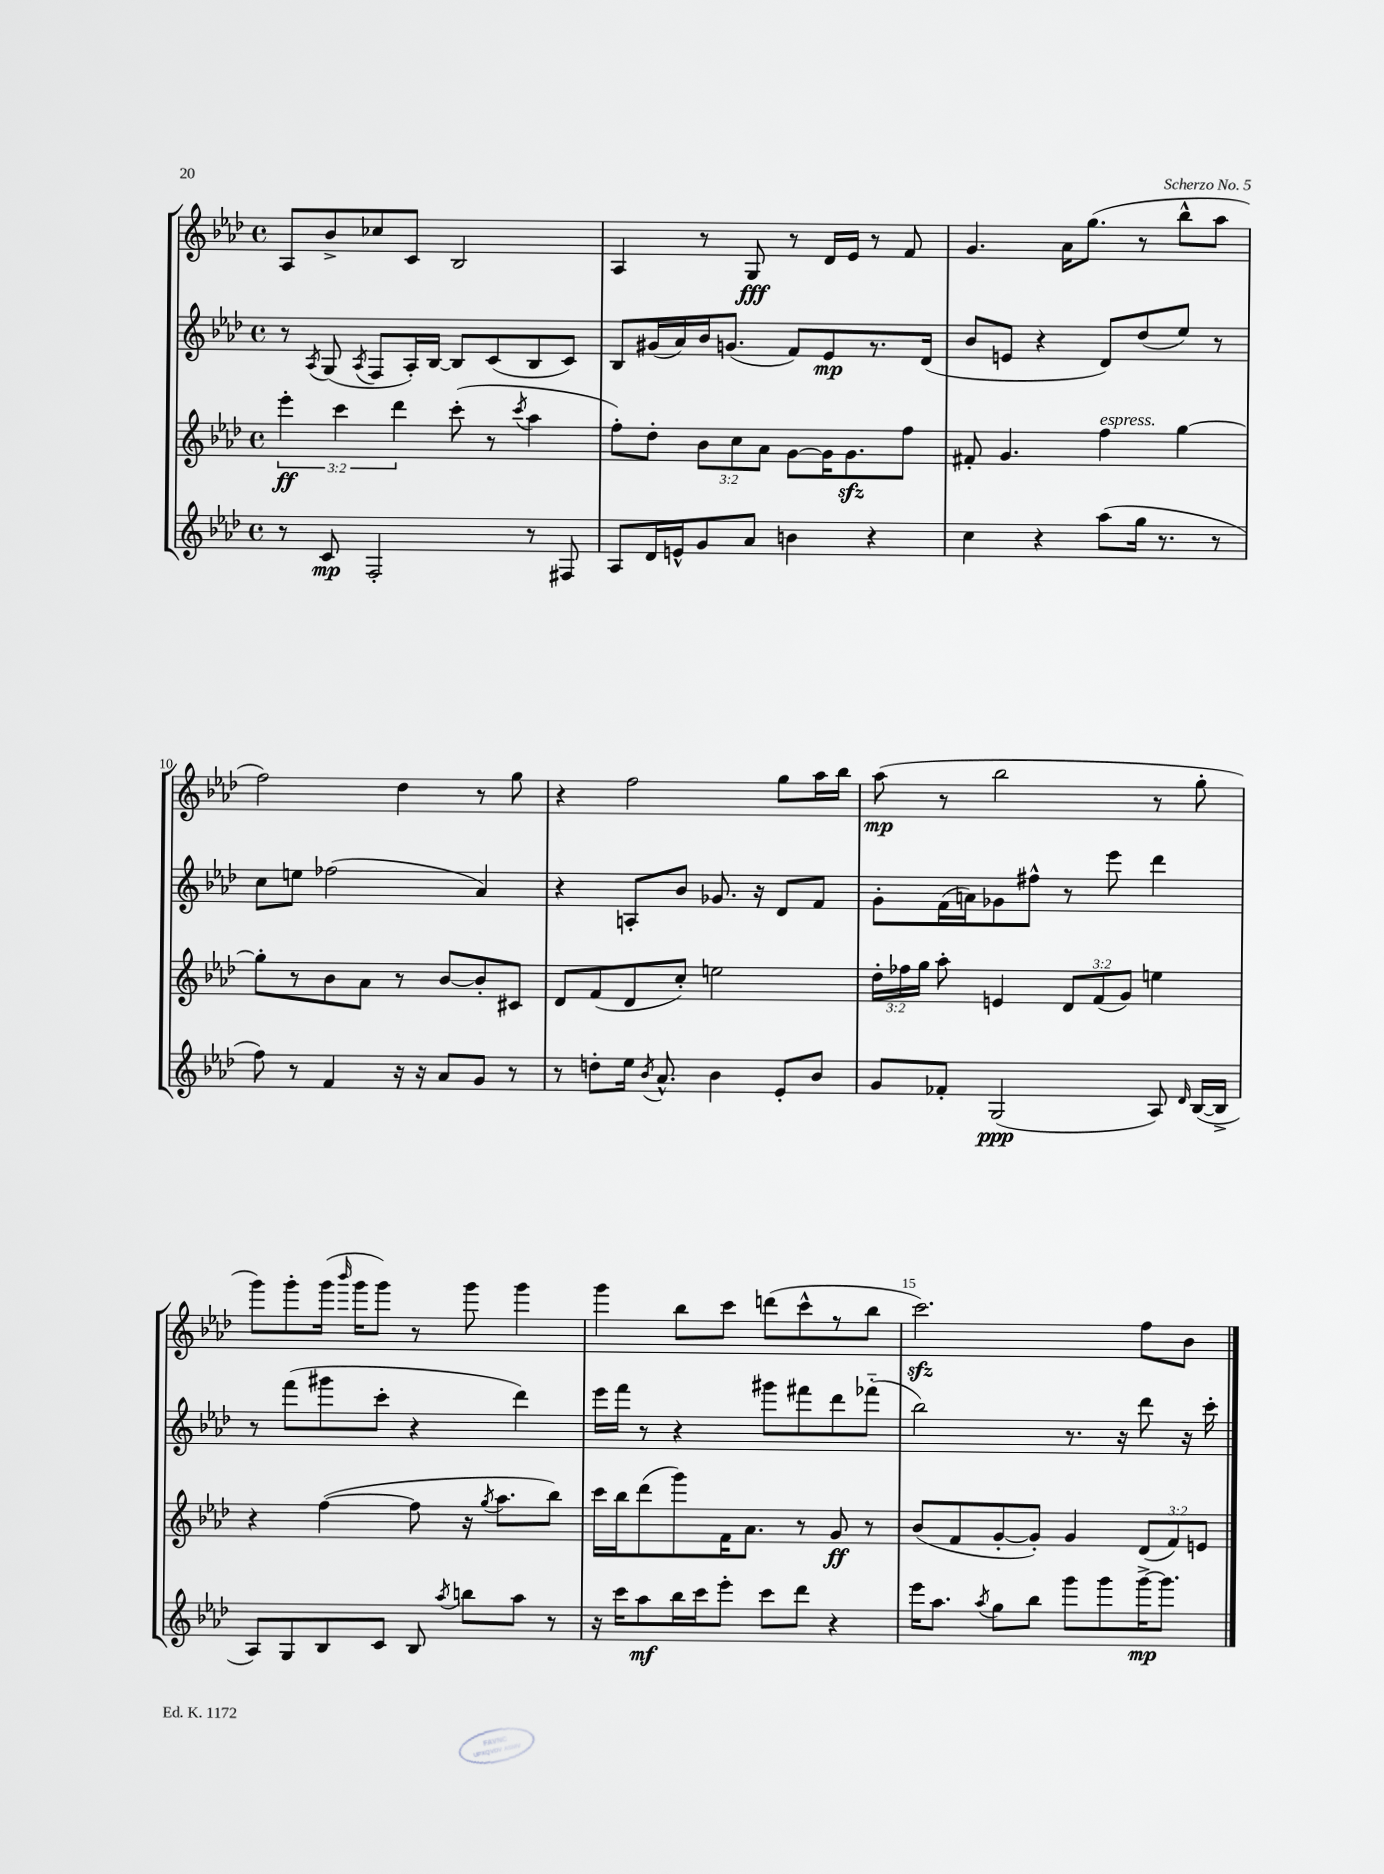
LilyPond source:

<<
\new StaffGroup <<
\new Staff = "s0" {
    \clef treble \key aes \major \defaultTimeSignature \time 4/4
    \autoBeamOff aes8[ bes'8-> ces''8 c'8] bes2 |
    aes4 r8 g8\fff r8 des'16[ ees'16] r8 f'8 |
    g'4. aes'16[ g''8.]( r8 bes''8[-^ aes''8] |
    f''2) des''4 r8 g''8 |
    r4 f''2 g''8[ aes''16 bes''16] |
    aes''8\mp( r8 bes''2 r8 g''8-. |
    g'''8[) g'''8-. g'''16]( \grace { bes'''16 } g'''16[ g'''8]) r8 g'''8 g'''4 |
    g'''4 bes''8[ c'''8] d'''8[( c'''8-^ r8 bes''8] |
    c'''2.\sfz) f''8[ bes'8] \bar "|." |
}
\new Staff = "s1" {
    \clef treble \key aes \major \defaultTimeSignature \time 4/4
    \autoBeamOff r8 \acciaccatura { aes8 } g8( \acciaccatura { aes8 } f8[ aes16-.) bes16]~ bes8[ c'8( bes8 c'8]) |
    bes8[ gis'16( aes'16) bes'16 g'8.]( f'8[) ees'8\mp r8. des'16]( |
    bes'8[ e'8] r4 des'8[) des''8( ees''8]) r8 |
    c''8[ e''8] fes''2( aes'4) |
    r4 a8[-. bes'8] ges'8. r16 des'8[ f'8] |
    g'8[-. f'16( a'16) ges'8 fis''8]-^ r8 ees'''8 des'''4 |
    r8 f'''8[( gis'''8 c'''8]-. r4 des'''4) |
    ees'''16[ f'''16] r8 r4 gis'''8[ fis'''8 des'''8 fes'''8]-_( |
    bes''2) r8. r16 des'''8 r16 c'''16-. \bar "|." |
}
\new Staff = "s2" {
    \clef treble \key aes \major \defaultTimeSignature \time 4/4 \override Staff.TupletNumber.text = #tuplet-number::calc-fraction-text
    \autoBeamOff \tuplet 3/2 { ees'''4-.\ff c'''4 des'''4 } c'''8-.( r8 \acciaccatura { c'''8 } aes''4 |
    f''8[-.) des''8]-. \tuplet 3/2 { bes'8[ c''8 aes'8] } g'8[~ g'16 g'8.\sfz f''8] |
    fis'8-. g'4. f''4^\markup { \italic "espress." } g''4~ |
    g''8[-. r8 bes'8 aes'8] r8 bes'8[~ bes'8-. cis'8] |
    des'8[ f'8( des'8 c''8]-.) e''2 |
    \tuplet 3/2 { des''16[-. fes''16 g''16] } aes''8-. e'4 \tuplet 3/2 { des'8[ f'8( g'8]) } e''4 |
    r4 f''4~( f''8 r16 \acciaccatura { g''8 } aes''8.[ bes''8]) |
    c'''16[ bes''16 des'''8( g'''8) f'16 aes'8.] r8 g'8\ff r8 |
    bes'8[( f'8 g'8~-. g'8]-.) g'4 \tuplet 3/2 { des'8[( f'8) e'8] } \bar "|." |
}
\new Staff = "s3" {
    \clef treble \key aes \major \defaultTimeSignature \time 4/4
    \autoBeamOff r8 c'8\mp f2-. r8 fis8 |
    aes8[ des'16 e'16-^ g'8 aes'8] b'4 r4 |
    c''4 r4 aes''8[( g''16] r8. r8 |
    f''8) r8 f'4 r16 r16 aes'8[ g'8] r8 |
    r8 d''8[-. ees''16] \acciaccatura { bes'8 } aes'8.-^ bes'4 ees'8[-. bes'8] |
    g'8[ fes'8]-. g2\ppp( aes8) \grace { des'16 } bes16[~( bes16]-> |
    aes8[) g8 bes8 c'8] bes8 \acciaccatura { aes''8 } b''8[ aes''8] r8 |
    r16 c'''16[ aes''8\mf bes''16 c'''16 ees'''8]-. c'''8[ des'''8] r4 |
    ees'''16[ aes''8.] \acciaccatura { aes''8 } g''8[ bes''8] g'''8[ g'''8 g'''16~->\mp g'''8.] \bar "|." |
}
>>
>>
\layout { \context { \Score currentBarNumber = #7 \override BarNumber.break-visibility = ##(#f #t #t) barNumberVisibility = #(every-nth-bar-number-visible 5) } }
